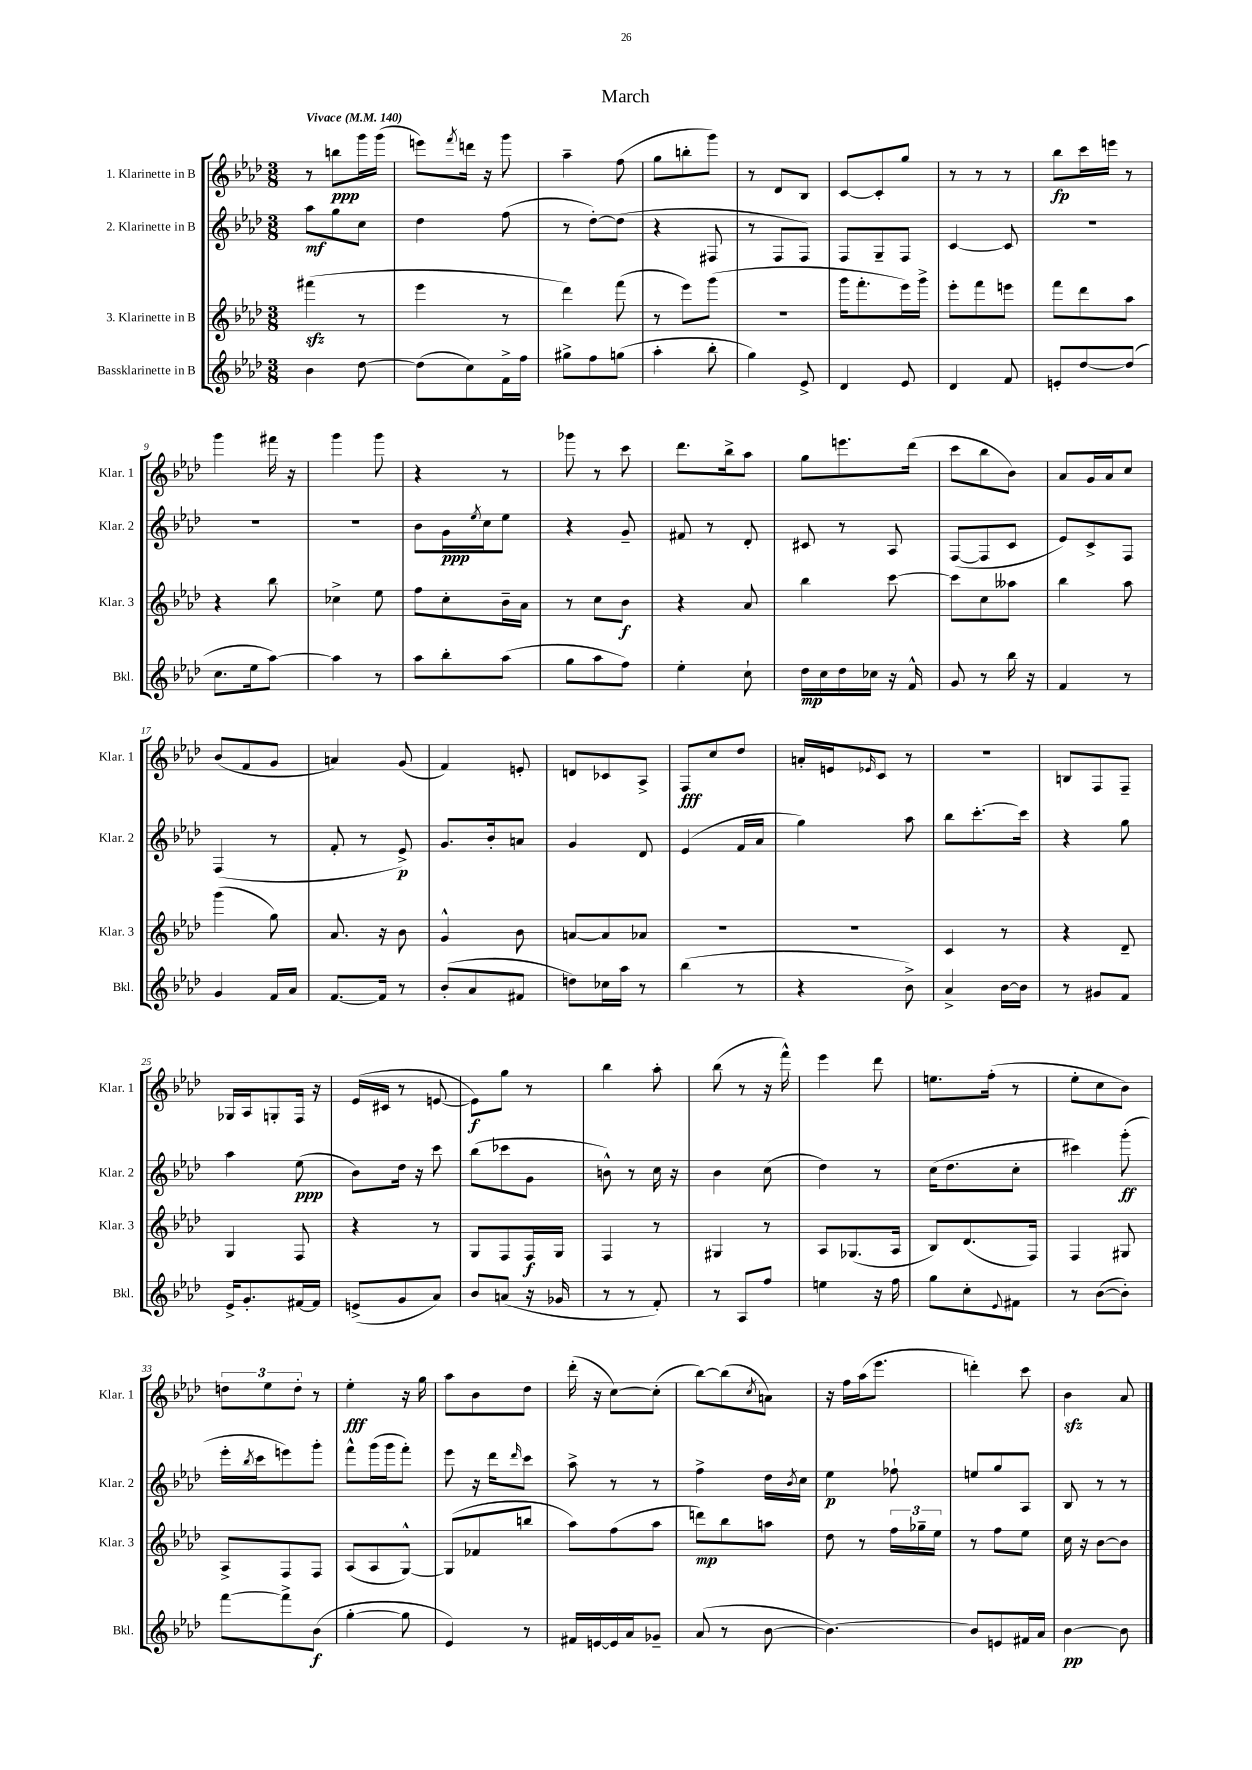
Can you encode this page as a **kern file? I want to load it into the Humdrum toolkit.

**kern	**kern	**kern	**kern
*staff4	*staff3	*staff2	*staff1
*clefG2	*clefG2	*clefG2	*clefG2
*k[b-e-a-d-]	*k[b-e-a-d-]	*k[b-e-a-d-]	*k[b-e-a-d-]
*M3/8	*M3/8	*M3/8	*M3/8
*MM140	*MM140	*MM140	*MM140
4b-\	(4fff#\	8aa-\L	8r
.	.	8gg\	8bb\L
[8dd-\	8r	8cc\J	16ggg\L
.	.	.	(16ggg\JJ
=	=	=	=
(8dd-\]L	4eee-\	4dd-\	8eee\L)
.	.	.	8qfff/
8cc\)	.	.	16ddd\Jk
.	.	.	16r
16f^\L	8r	(8ff\	8ggg\
16ff\JJ	.	.	.
=	=	=	=
8gg#^\L	4ddd-\)	8r	4aa-~\
8ff\	.	[8dd-'\L)	.
(8gg\J	(8fff\	(8dd-\]J	(8ff\
=	=	=	=
4aa-'\	8r	4r	8gg\L
.	8eee-\L)	.	8bb'\
8bb-'\	(8ggg\J	8F#/	8ggg\J)
=	=	=	=
4gg\)	4.r	8r	8r
.	.	8F/L	8d-/L
8e-^/	.	8F/J)	8B-/J
=	=	=	=
4d-/	16ggg\LK	8F/L	[8c/L
.	8.fff'\	.	.
.	.	8G~/	8c'/]
8e-/	16eee-\L)	8F/J	8gg/J
.	16ggg^\JJ	.	.
=	=	=	=
4d-/	8eee-'\L	[4c/	8r
.	8fff\	.	8r
8f/	8eee\J	8c/]	8r
=	=	=	=
8e'/L	8fff\L	4.r	8bb-\L
[8dd-/	8ddd-\	.	16ccc\L
.	.	.	16eee\JJ
(8dd-/]J	8aa-\J	.	8r
=	=	=	=
8.cc\L	4r	4.r	4ggg\
16ee-\k	.	.	.
[8aa-\J)	8bb-\	.	16fff#\
.	.	.	16r
=	=	=	=
4aa-\]	4cc-^\	4.r	4ggg\
8r	8ee-\	.	8ggg\
=	=	=	=
8aa-\L	8ff\L	8b-\L	4r
8bb-'\	8cc'\	16g\L	.
.	.	8qee-/	.
.	.	16cc\J	.
(8aa-\J	16b-~\L	8ee-\J	8r
.	16a-\JJ	.	.
=	=	=	=
8gg\L	8r	4r	8ggg-\
8aa-\	8cc\L	.	8r
8ff\J)	8b-\J	8g~/	8ccc\
=	=	=	=
4ee-'\	4r	8f#/	8.ddd-\L
.	.	8r	.
.	.	.	16bb-^\k
8cc`\	8a-/	8d-'/	8aa-\J
=	=	=	=
16dd-\LL	4bb-\	8c#/	8gg\L
16cc\	.	.	.
16dd-\	.	8r	8.eee\
16cc-\JJ	.	.	.
16r	[8ccc\	8A-/	.
16f^^/	.	.	(16ddd-\Jk
=	=	=	=
8g/	8ccc\]L	([8F/L	8ccc\L
8r	8cc\	8F/]	8bb-\
16bb-\	8aa--\J	8c/J	8b-\J)
16r	.	.	.
=	=	=	=
4f/	4bb-\	8e-/L)	8a-/L
.	.	8c^/	16g/L
.	.	.	16a-/J
8r	8aa-\	8F/J	8cc/J
=	=	=	=
4g/	(4ggg\	(4F/	(8b-/L
.	.	.	8f/
16f/LL	8gg\)	8r	8g/J
16a-/JJ	.	.	.
=	=	=	=
[8.f/L	8.a-/	8f'/	4a/)
.	.	8r	.
16f/]Jk	16r	.	.
8r	8b-\	8e-^/)	(8g/
=	=	=	=
(8b-'/L	4g^^/	8.g/L	4f/)
8a-/	.	.	.
.	.	16b-'/k	.
8f#/J	8b-\	8a/J	8e'/
=	=	=	=
8dd\L)	[8a/L	4g/	8d/L
16cc-\L	8a/]	.	8c-/
16aa-\JJ	.	.	.
8r	8a-/J	8d-/	8A-^/J
=	=	=	=
(4bb-\	4.r	(4e-/	8F/L
.	.	.	8cc/
8r	.	16f/LL	8dd-/J
.	.	16a-/JJ	.
=	=	=	=
4r	4.r	4gg\)	16a'/LL
.	.	.	16e/J
.	.	.	16qqe-/
.	.	.	8c/J
8b-^\)	.	8aa-\	8r
=	=	=	=
4a-^/	4c/	8bb-\L	4.r
.	.	[8.ccc'\	.
[16b-\LL	8r	.	.
16b-\]JJ	.	16ccc\]Jk	.
=	=	=	=
8r	4r	4r	8B/L
8g#/L	.	.	8F/
8f/J	8d-~/	8gg\	8F~/J
=	=	=	=
16e-^/LK	4G/	4aa-\	16G-/LL
8.g'/	.	.	16A-/J
.	.	.	8G'/
[16f#/L	8F/	(8ee-\	16F/Jk
16f#/]JJ	.	.	16r
=	=	=	=
(8e^/L	4r	8b-\L)	(16e-/LL
.	.	.	16c#/JJ
8g/	.	16dd-\Jk	8r
.	.	16r	.
8a-/J)	8r	8ccc\	[8e/
=	=	=	=
8b-/L	8G/L	(8bb-\L	8e\]L)
(8a/J	8F/	8ccc-\	8gg\J
16r	16F/L	8g\J	8r
16g-/	16G/JJ	.	.
=	=	=	=
8r	4F/	8b^^\)	4bb-\
8r	.	8r	.
8f'/)	8r	16cc\	8aa-'\
.	.	16r	.
=	=	=	=
8r	4G#/	4b-\	(8bb-\
8A-/L	.	.	8r
8ff/J	8r	(8cc\	16r
.	.	.	16fff^^\)
=	=	=	=
4ee\	8A-/L	4dd-\)	4eee-\
.	(8.G-/	.	.
16r	.	8r	8ddd-\
16ff\	16A-/Jk	.	.
=	=	=	=
8gg\L	8B-/L)	(16cc\LK	8.ee\L
.	.	8.dd-\	.
8cc'\	(8.d-/	.	.
.	.	.	(16ff'\Jk
8qqe-/	.	.	.
8f#\J	.	8cc'\J	8r
.	16F/Jk)	.	.
=	=	=	=
8r	4F/	4ccc#\)	8ee-'\L
([8b-\L	.	.	8cc\
8b-'\]J)	8G#/	(8ggg'\	8b-\J)
=	=	=	=
[8fff\L	8A-^/L	16eee-'\LL	12dd\L
.	.	8qbb-/	.
.	.	16ccc\J	.
.	.	.	12ee-\
8fff^\]	8F/	8eee\)	.
.	.	.	12dd'\J
(8b-\J	8F/J	8ggg'\J	8r
=	=	=	=
[4gg'\	(8A-/L	8fff^^\L	4ee-'\
.	8A-/	(16ggg\L	.
.	.	16ggg\J	.
8gg\]	[8G^^/J)	8fff'\J)	16r
.	.	.	16gg\
=	=	=	=
4e-/)	(8G/]L	8eee-\	8aa-\L
.	8f-/	16r	8b-\
.	.	16ddd-\LK	.
.	.	16qqddd-/	.
8r	8bb/J	8ccc\J	8dd-\J
=	=	=	=
16f#/LL	8aa-\L)	8aa-^\	(16ddd-'\
[16e/	.	.	16r
16e/]	(8ff\	8r	[8cc\L)
16a-/J	.	.	.
8g-~/J	8aa-\J	8r	(8cc'\]J
=	=	=	=
(8a-/	8ddd\L)	4ff^\	[8bb-\L)
8r	8bb-\	.	(8bb-\]
.	.	.	8qcc/
[8b-\	8aa\J	16dd-\LL	8a\J)
.	.	8qb-/	.
.	.	16cc\JJ	.
=	=	=	=
4.b-\_)	8dd-\	4ee-\	16r
.	.	.	16ff\LL
.	8r	.	(16aa-\J
.	.	.	8.eee-\J
.	24ff\LL	8ff-`\	.
.	24gg-~\	.	.
.	24ee-\JJ	.	.
=	=	=	=
8b-/]L	8r	8ee/L	4ddd'\)
8e/	8ff\L	8gg/	.
16f#/L	8ee-\J	8A-/J	8ccc\
16a-/JJ	.	.	.
=	=	=	=
[4b-\	16cc\	8B-/	4b-\
.	16r	.	.
.	[8b-\L	8r	.
8b-\]	8b-\]J	8r	8a-/
==	==	==	==
*-	*-	*-	*-
